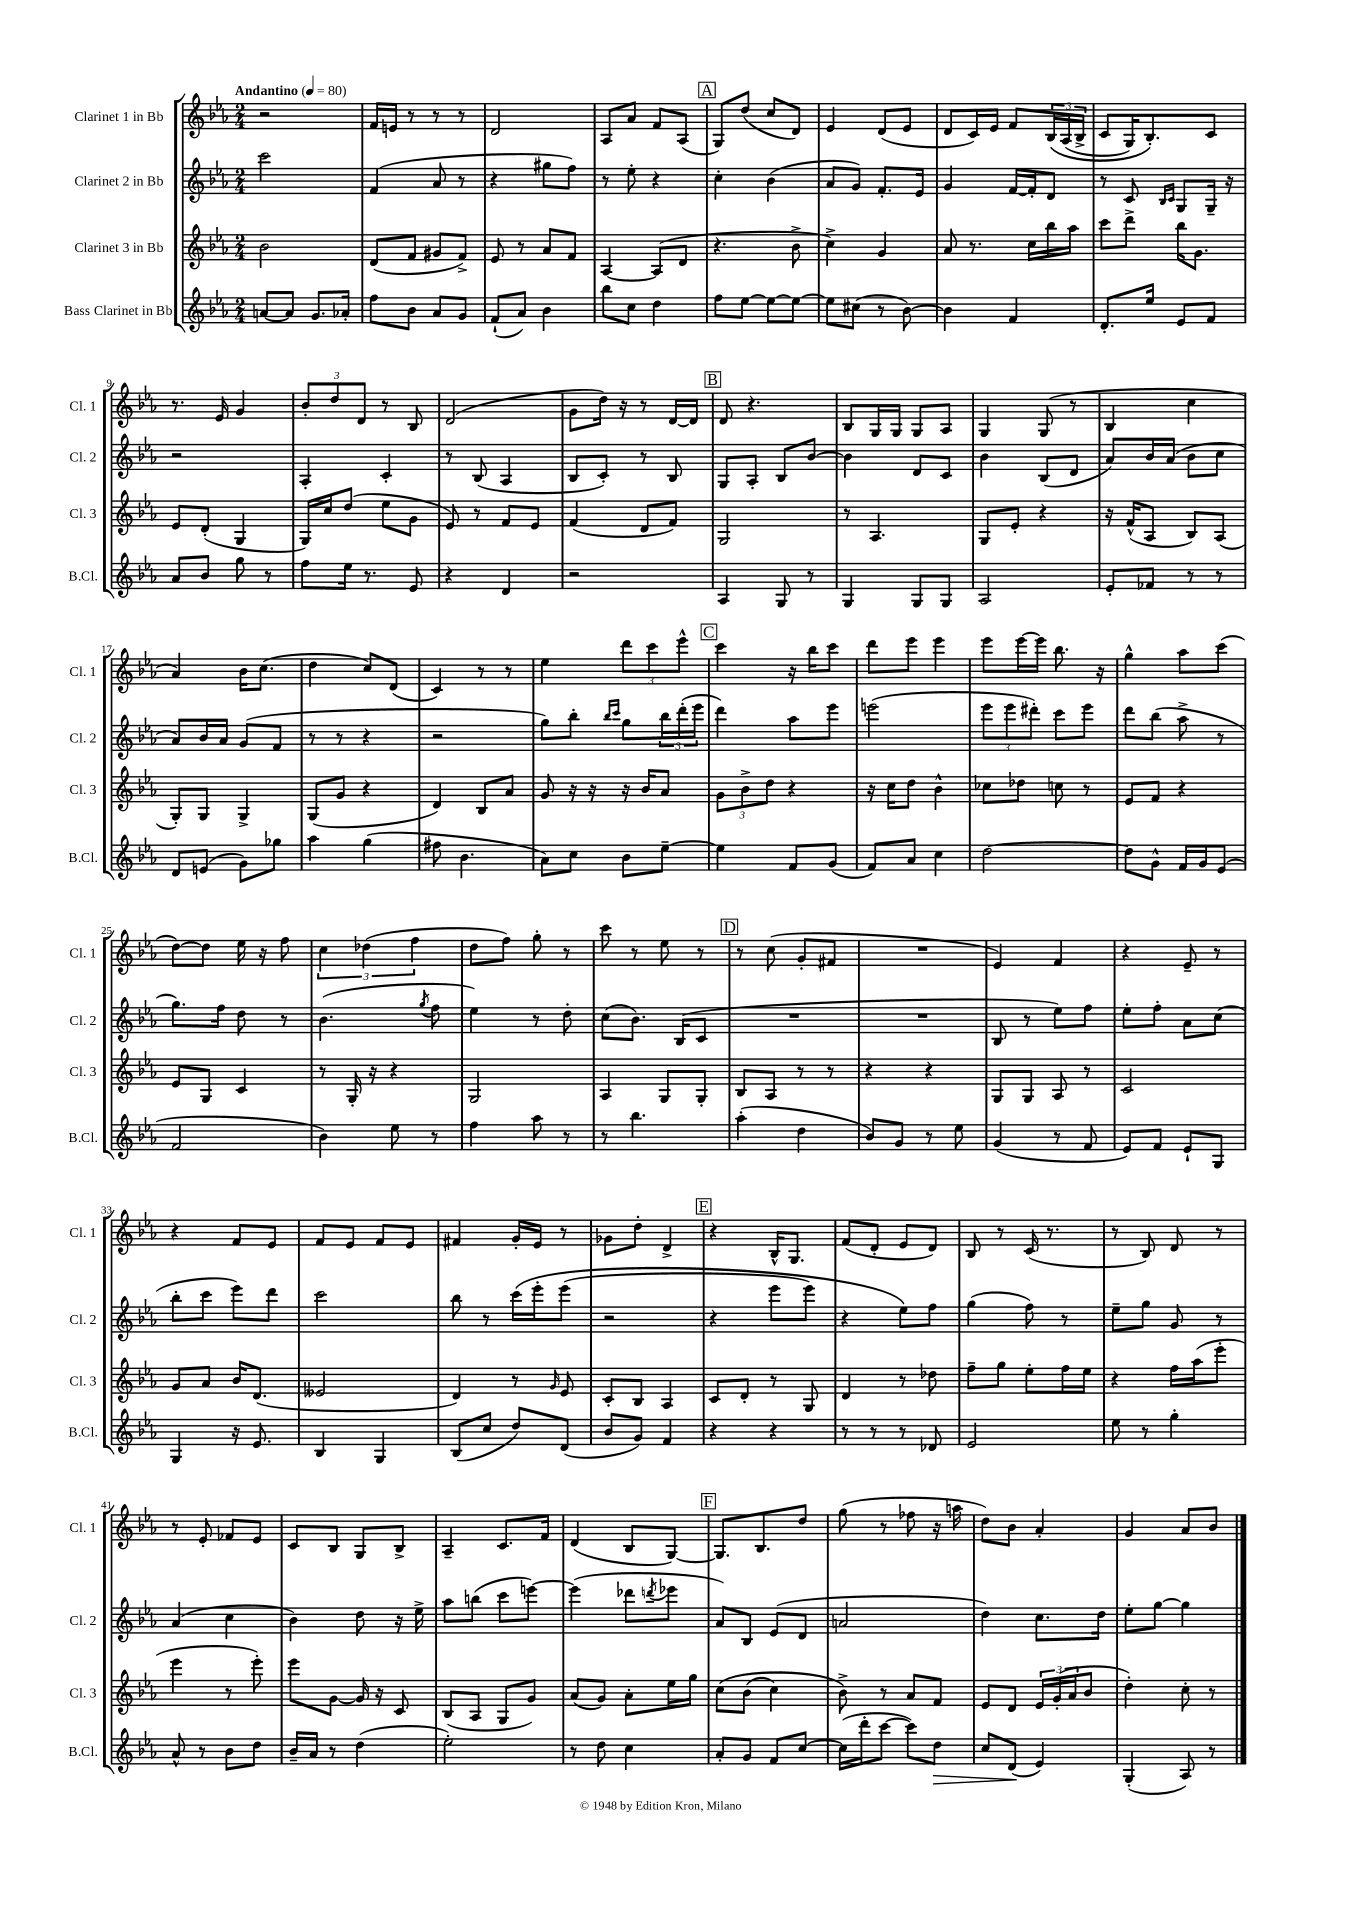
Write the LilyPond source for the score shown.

<<
\new StaffGroup <<
\new Staff = "s0" \with { instrumentName = "Clarinet 1 in Bb" shortInstrumentName = "Cl. 1" } {
    \clef treble \key ees \major \numericTimeSignature \time 2/4 \tempo "Andantino" 4 = 80
    r2 |
    f'16 e'16 r8 r8 r8 |
    d'2 |
    aes8 aes'8 f'8 aes8( |
    \mark \markup { \box "A" } g8) d''8( c''8 d'8) |
    ees'4 d'8( ees'8 |
    d'8 c'16) ees'16 f'8 \tuplet 3/2 { bes16\( aes16( bes16-> } |
    c'8 g16) bes8.-.\) c'8 |
    r8. ees'16 g'4 |
    \tuplet 3/2 { bes'8-. d''8 d'8 } r8 bes8 |
    d'2( |
    g'8 d''16) r16 r8 d'16~ d'16 |
    \mark \markup { \box "B" } d'8 r4. |
    bes8 g16 g16 g8 aes8 |
    g4 g8( r8 |
    bes4 c''4 |
    aes'4) bes'16 c''8.( |
    d''4 c''8) d'8( |
    c'4) r8 r8 |
    ees''4 \tuplet 3/2 { d'''8 c'''8 ees'''8-^ } |
    \mark \markup { \box "C" } c'''4 r16 bes''16 c'''8 |
    d'''8 ees'''8 ees'''4 |
    ees'''8 ees'''16~ ees'''16 bes''8. r16 |
    g''4-^ aes''8 c'''8( |
    d''8~) d''8 ees''16 r16 f''8 |
    \tuplet 3/2 { c''4 des''4( f''4 } |
    d''8 f''8) g''8-. r8 |
    c'''8 r8 ees''8 r8 |
    \mark \markup { \box "D" } r8 c''8( g'8-. fis'8 |
    R2 |
    ees'4) f'4 |
    r4 ees'8-- r8 |
    r4 f'8 ees'8 |
    f'8 ees'8 f'8 ees'8 |
    fis'4 g'16-. ees'16 r8 |
    ges'8 d''8-. d'4-> |
    \mark \markup { \box "E" } r4 bes16-^ g8. |
    f'8( d'8-. ees'8 d'8) |
    bes8 r8 c'16( r8. |
    r8 bes8) d'8 r8 |
    r8 ees'8-. fes'8 ees'8 |
    c'8 bes8 g8 bes8-> |
    aes4-- c'8. f'16 |
    d'4( bes8 g8~) |
    \mark \markup { \box "F" } g8. bes8. d''8 |
    g''8( r8 fes''8 r16 a''16 |
    d''8) bes'8 aes'4-. |
    g'4 aes'8 bes'8 \bar "|." |
}
\new Staff = "s1" \with { instrumentName = "Clarinet 2 in Bb" shortInstrumentName = "Cl. 2" } {
    \clef treble \key ees \major \numericTimeSignature \time 2/4
    c'''2 |
    f'4( aes'8 r8 |
    r4 gis''8 f''8) |
    r8 ees''8-. r4 |
    \mark \markup { \box "A" } c''4-. bes'4( |
    aes'8 g'8) f'8.-. ees'16 |
    g'4 f'16~ f'16-. d'8 |
    r8 c'8 \grace { bes16 c'16 } g8 g16-- r16 |
    r2 |
    aes4-. c'4-. |
    r8 bes8( aes4 |
    bes8 c'8-.) r8 bes8 |
    \mark \markup { \box "B" } g8 aes8-. bes8 bes'8~ |
    bes'4 d'8 c'8 |
    bes'4 bes8( d'8 |
    aes'8) bes'16 aes'16( bes'8 c''8 |
    aes'8) bes'16 aes'16 g'8( f'8 |
    r8 r8 r4 |
    r2 |
    g''8) bes''8-. \grace { bes''16 c'''16 } g''8 \tuplet 3/2 { bes''16 d'''16-.( ees'''16 } |
    \mark \markup { \box "C" } d'''4) aes''8 ees'''8 |
    e'''2( |
    \tuplet 3/2 { ees'''8 ees'''8 dis'''8-.) } c'''8 ees'''8 |
    d'''8 bes''8( aes''8-> r8 |
    g''8.) f''16 d''8 r8 |
    bes'4.( \acciaccatura { g''8 } f''8 |
    ees''4) r8 d''8-. |
    c''8( bes'8.) bes16( c'8 |
    \mark \markup { \box "D" } R2 |
    R2 |
    bes8 r8 ees''8) f''8 |
    ees''8-. f''8-. aes'8 c''8( |
    bes''8-. c'''8 ees'''8) d'''8 |
    c'''2 |
    bes''8 r8 c'''16\( ees'''16-. ees'''8( |
    r2 |
    \mark \markup { \box "E" } r4 ees'''8 ees'''8) |
    r4 ees''8\) f''8 |
    g''4( f''8) r8 |
    ees''8-- g''8 g'8 r8 |
    aes'4( c''4 |
    bes'4) d''8 r16 ees''16-> |
    aes''8 b''8( c'''8 e'''8~) |
    e'''4( des'''8 \acciaccatura { d'''8 } ees'''8 |
    \mark \markup { \box "F" } aes'8) bes8 ees'8( d'8 |
    a'2 |
    d''4) c''8. d''16 |
    ees''8-. g''8~ g''4 \bar "|." |
}
\new Staff = "s2" \with { instrumentName = "Clarinet 3 in Bb" shortInstrumentName = "Cl. 3" } {
    \clef treble \key ees \major \numericTimeSignature \time 2/4
    bes'2 |
    d'8( f'8 gis'8 f'8->) |
    ees'8 r8 aes'8 f'8 |
    aes4~ aes8( d'8 |
    \mark \markup { \box "A" } r4. bes'8-> |
    c''4->) g'4 |
    aes'8 r8. c''16 bes''16 aes''16 |
    c'''8 d'''8-> bes''16 g'8. |
    ees'8 d'8-.( g4 |
    g16) c''16 d''8( ees''8 g'8 |
    ees'8) r8 f'8 ees'8 |
    f'4( d'8 f'8) |
    \mark \markup { \box "B" } g2 |
    r8 aes4. |
    g8 ees'8-. r4 |
    r16 f'16-^( aes8 bes8) aes8( |
    g8-.) g8 g4-> |
    g8( g'8 r4 |
    d'4) bes8 aes'8 |
    g'8 r16 r16 r16 bes'16 aes'8 |
    \mark \markup { \box "C" } \tuplet 3/2 { g'8 bes'8-> d''8 } r4 |
    r16 c''16 d''8 bes'4-^ |
    ces''8 des''8 c''8 r8 |
    ees'8 f'8 r4 |
    ees'8 g8 c'4 |
    r8 g16-. r16 r4 |
    g2 |
    aes4 g8 g8-. |
    \mark \markup { \box "D" } bes8 aes8 r8 r8 |
    r4 r4 |
    g8 g8 aes8 r8 |
    c'2 |
    g'8 aes'8 bes'16 d'8.( |
    eeses'2 |
    d'4) r8 \grace { g'16 } ees'8 |
    c'8-. bes8 aes4 |
    \mark \markup { \box "E" } c'8 d'8-. r8 g8 |
    d'4 r8 des''8 |
    f''8-- g''8 ees''8-. f''16 ees''16 |
    r4 f''16 aes''16( ees'''8-. |
    ees'''4 r8 ees'''8-.) |
    ees'''8 g'8~ g'16 r16 c'8 |
    bes8( aes8 g8 g'8) |
    aes'8( g'8) aes'8-. ees''16 g''16 |
    \mark \markup { \box "F" } c''8\( bes'8( c''4) |
    bes'8->\) r8 aes'8 f'8 |
    ees'8 d'8 \tuplet 3/2 { ees'16 g'16-.( aes'16 } bes'8 |
    d''4-.) c''8-. r8 \bar "|." |
}
\new Staff = "s3" \with { instrumentName = "Bass Clarinet in Bb" shortInstrumentName = "B.Cl." } {
    \clef treble \key ees \major \numericTimeSignature \time 2/4
    a'8~ a'8 g'8. aes'16-. |
    f''8 bes'8 aes'8 g'8 |
    f'8-!( aes'8) bes'4 |
    bes''8 c''8 d''4 |
    \mark \markup { \box "A" } f''8 ees''8~ ees''8~ ees''8~ |
    ees''8 cis''8( r8 bes'8~) |
    bes'4 f'4 |
    d'8.-. ees''16 ees'8 f'8 |
    aes'8 bes'8 g''8 r8 |
    f''8 ees''16 r8. ees'8 |
    r4 d'4 |
    r2 |
    \mark \markup { \box "B" } aes4 g8 r8 |
    g4 g8 g8 |
    aes2 |
    ees'8-. fes'8 r8 r8 |
    d'8 e'8( g'8) ges''8 |
    aes''4 g''4( |
    fis''8 bes'4. |
    aes'8) c''8 bes'8 ees''8~-- |
    \mark \markup { \box "C" } ees''4 f'8 g'8( |
    f'8) aes'8 c''4 |
    d''2~ |
    d''8 g'8-^ f'16 g'16 ees'8( |
    f'2 |
    bes'4) ees''8 r8 |
    f''4 aes''8 r8 |
    r8 bes''4. |
    \mark \markup { \box "D" } aes''4-.( d''4 |
    bes'8) g'8 r8 ees''8 |
    g'4( r8 f'8 |
    ees'8) f'8 ees'8-! g8 |
    g4 r16 ees'8. |
    bes4 g4 |
    bes8( c''8 d''8) d'8( |
    bes'8 g'8) f'4 |
    \mark \markup { \box "E" } r4 r4 |
    r8 r8 r8 des'8 |
    ees'2 |
    ees''8 r8 g''4-. |
    aes'8-^ r8 bes'8 d''8 |
    bes'16-- aes'16 r8 d''4( |
    ees''2-.) |
    r8 d''8 c''4 |
    \mark \markup { \box "F" } aes'8-. g'8 f'8 c''8~ |
    c''16( d'''16-. c'''8~ c'''8) d''8\> |
    c''8 d'8\!( ees'4) |
    g4-.( aes8) r8 \bar "|." |
}
>>
>>
